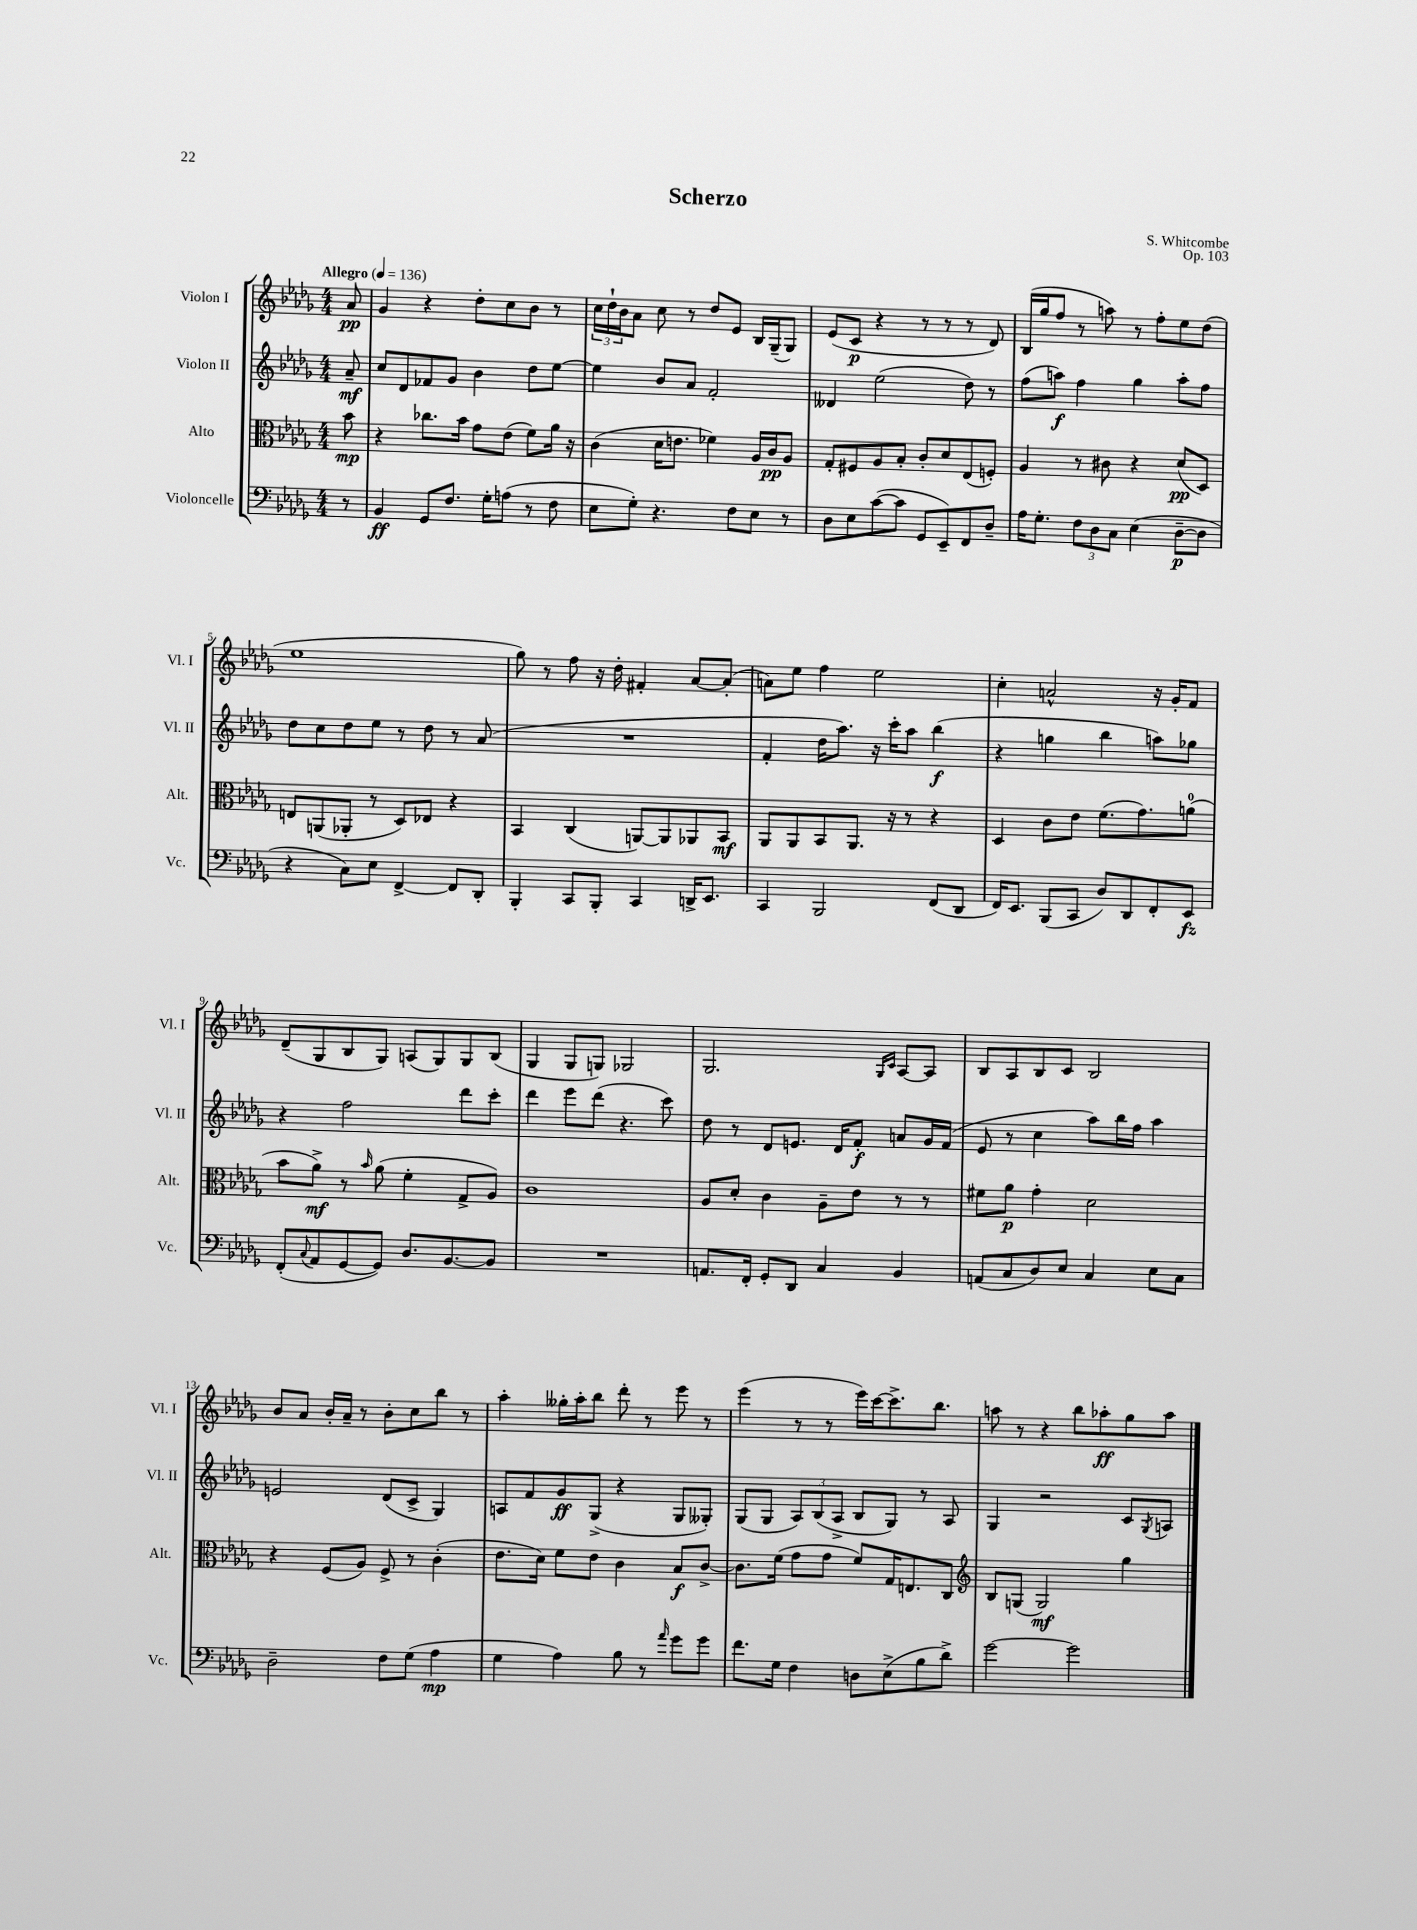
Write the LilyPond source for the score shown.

\header { title = "Scherzo" composer = "S. Whitcombe" opus = "Op. 103" }
<<
\new StaffGroup <<
\new Staff = "s0" \with { instrumentName = "Violon I" shortInstrumentName = "Vl. I" } {
    \clef treble \key des \major \numericTimeSignature \time 4/4 \partial 8 \tempo "Allegro" 4 = 136
    aes'8\pp |
    ges'4 r4 des''8-. c''8 bes'8 r8 |
    \tuplet 3/2 { c''16 des''16-! bes'16 } aes'8 c''8 r8 des''8 ees'8 bes16 ges16--( ges8) |
    ees'8( c'8\p r4 r8 r8 r8 des'8) |
    bes16( ges''16 f''8 r8 a''8) r8 f''8-. ees''8 des''8( |
    ees''1 |
    ges''8) r8 f''8 r16 des''16-. fis'4-. aes'8~ aes'8-.( |
    a'8) ees''8 f''4 ees''2 |
    c''4-. a'2-^ r16 ges'16-. f'8 |
    des'8--( ges8 bes8 ges8) a8( ges8) ges8 bes8( |
    ges4 ges8 g8) ges2 |
    ges2. \grace { ges16 c'16 } aes8~ aes8 |
    bes8 aes8 bes8 c'8 bes2 |
    bes'8 aes'8 bes'16-. aes'16-- r8 bes'8-. c''8 bes''8 r8 |
    aes''4-. geses''16-. aes''16-. bes''8 des'''8-. r8 ees'''8 r8 |
    ees'''4( r8 r8 ees'''16) c'''16~ c'''8.-> bes''8. |
    a''8 r8 r4 bes''8 aes''8-.\ff ges''8 aes''8 \bar "|." |
}
\new Staff = "s1" \with { instrumentName = "Violon II" shortInstrumentName = "Vl. II" } {
    \clef treble \key des \major \numericTimeSignature \time 4/4 \partial 8
    aes'8--\mf |
    c''8 des'8 fes'8 ges'8 bes'4 des''8 ees''8~ |
    ees''4 bes'8 aes'8 f'2-. |
    deses'4 ees''2( des''8) r8 |
    f''8( a''8\f) f''4 ges''4 a''8-. f''8 |
    des''8 c''8 des''8 ees''8 r8 des''8 r8 aes'8( |
    R1 |
    f'4-. des''16 aes''8.) r16 c'''16-. aes''8 bes''4\f( |
    r4 g''4 bes''4 a''8) ges''8 |
    r4 f''2 des'''8 c'''8-. |
    des'''4 ees'''8 des'''8( r4. c'''8) |
    des''8 r8 des'8 e'8. des'16 f'8-.\f a'8 ges'16 f'16( |
    ees'8 r8 c''4 aes''8) bes''16 f''16 aes''4 |
    e'2 des'8( c'8-> ges4) |
    a8 f'8 ges'8\ff ges8->( r4 ges8 geses8-.) |
    ges8( ges8 \tuplet 3/2 { aes8) bes8( aes8-> } bes8 ges8) r8 aes8 |
    ges4 r2 c'8 \acciaccatura { ges8 } a8 \bar "|." |
}
\new Staff = "s2" \with { instrumentName = "Alto" shortInstrumentName = "Alt." } {
    \clef alto \key des \major \numericTimeSignature \time 4/4 \partial 8
    bes'8\mp |
    r4 ces''8. bes'16 ges'8 ees'8( f'8) aes'16 r16 |
    c'4( des'16 e'8. fes'4) aes16 c'16\pp aes8 |
    ges8-. fis8 aes8 bes8-. c'8-. des'8 ees8( f8-.) |
    aes4 r8 cis'8 r4 des'8\pp( des8) |
    e8 a,8( aes,8-. r8 des8) ees8 r4 |
    bes,4 c4( a,8~) a,8 aes,8 bes,8\mf |
    aes,8 aes,8 bes,8 aes,8. r16 r8 r4 |
    des4 c'8 ees'8 f'8.( ges'8.) a'8-0( |
    bes'8 aes'8->\mf) r8 \grace { bes'16 } aes'8( f'4-. ges8-> aes8) |
    c'1 |
    aes8 des'8-. c'4 aes8-- ees'8 r8 r8 |
    fis'8 aes'8\p ges'4-. des'2 |
    r4 f8( aes8) f8-> r8 c'4-.( |
    ees'8. des'16) f'8 ees'8 c'4 bes8\f c'8~-> |
    c'8. f'16( ges'8 ges'8 f'8) ges16 e8. c8 |
    \clef treble bes8 g8( g2\mf) ges''4 \bar "|." |
}
\new Staff = "s3" \with { instrumentName = "Violoncelle" shortInstrumentName = "Vc." } {
    \clef bass \key des \major \numericTimeSignature \time 4/4 \partial 8
    r8 |
    bes,4\ff ges,8 f8. ges16-. a8( r8 f8 |
    ees8 ges8-.) r4. f8 ees8 r8 |
    des8 ees8 c'8~( c'8 ges,8 ees,8--) f,8 des8-- |
    aes16 ges8.-. \tuplet 3/2 { f8 des8 c8 } ees4( des8~--\p des8 |
    r4 c8) ees8 f,4~-> f,8 des,8-. |
    bes,,4-. c,8 bes,,8-. c,4 d,16-> ees,8. |
    c,4 bes,,2 f,8( des,8 |
    f,16) ees,8. bes,,8( c,8 des8) des,8 f,8-. ees,8\fz |
    f,8-.( \appoggiatura { c8 } aes,8 ges,8~ ges,8) des8. bes,8.~ bes,8 |
    R1 |
    a,8. f,16-. ges,8-. des,8 c4 bes,4 |
    a,8( c8 des8) ees8 c4 ees8 c8 |
    des2-- f8 ges8( aes4\mp |
    ges4 aes4) bes8 r8 \grace { aes'16 } ges'8 ges'8 |
    f'8. ges16 f4 d8 ees8->( bes8 des'8->) |
    ges'2~ ges'2 \bar "|." |
}
>>
>>
